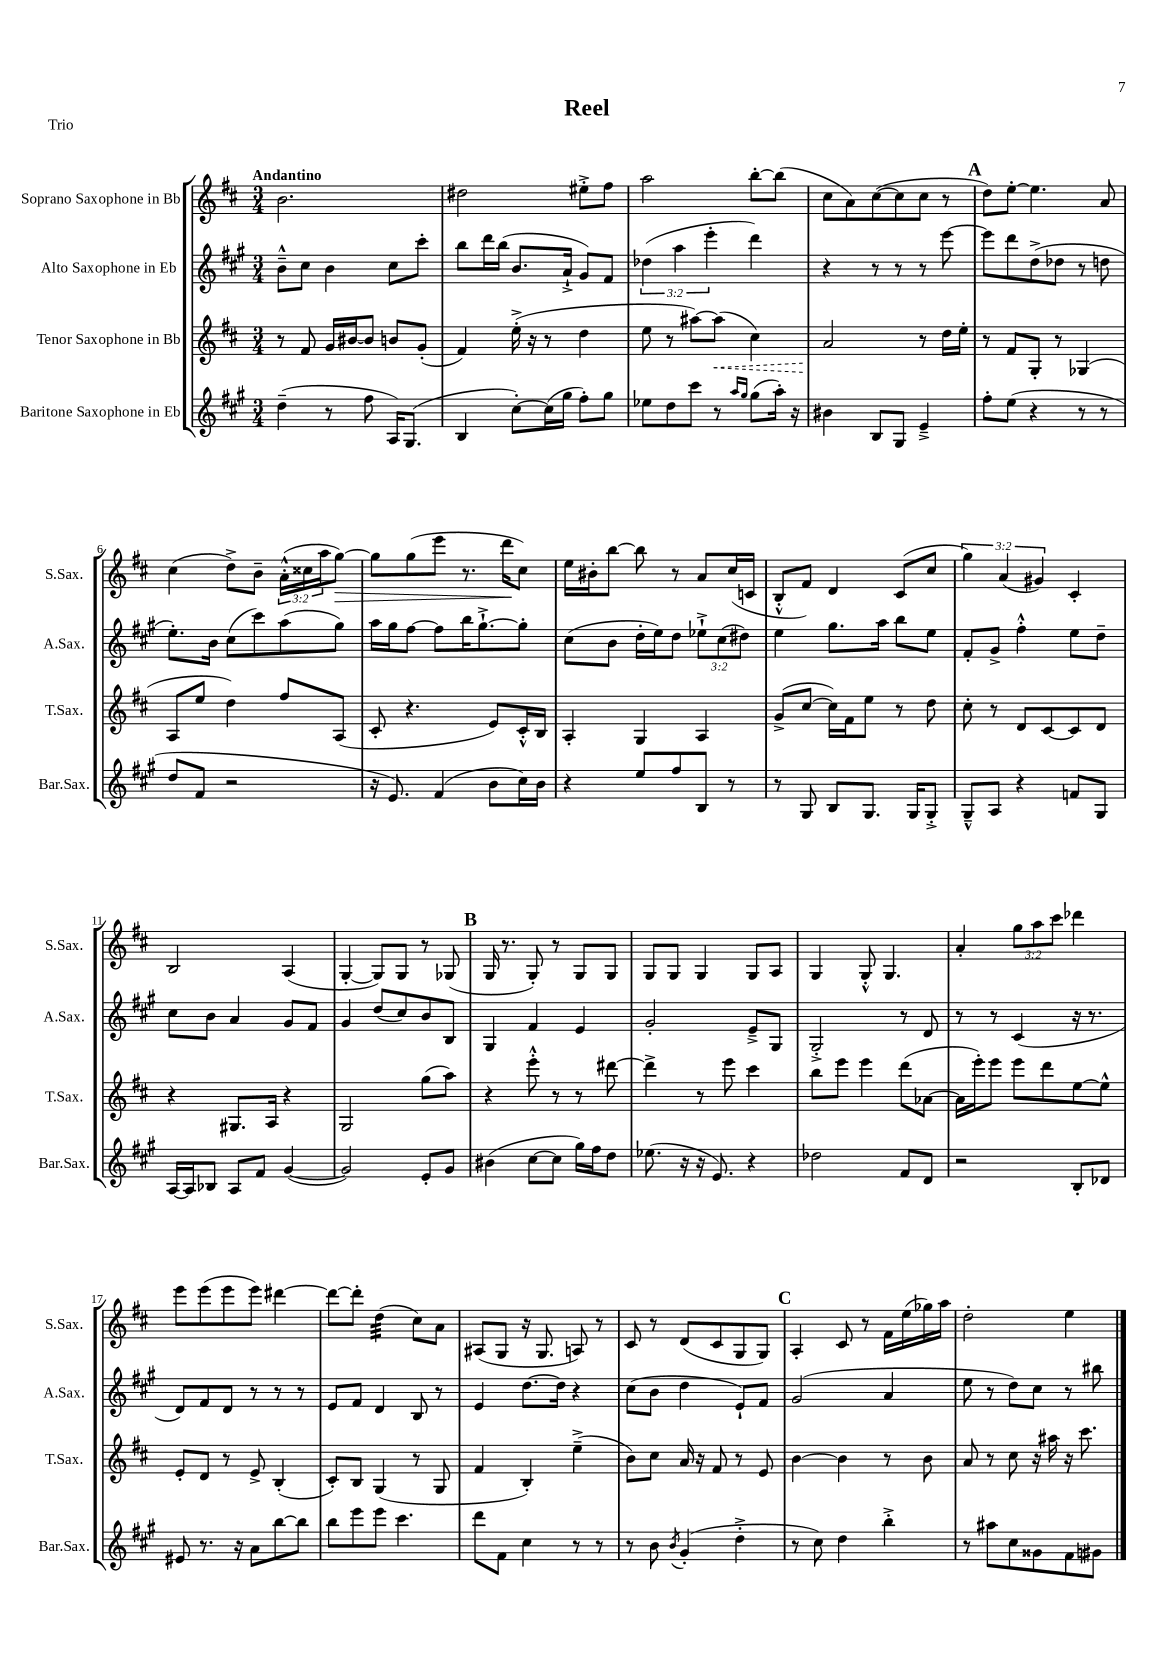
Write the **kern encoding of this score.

**kern	**kern	**kern	**kern
*staff4	*staff3	*staff2	*staff1
*clefG2	*clefG2	*clefG2	*clefG2
*k[f#c#g#]	*k[f#c#]	*k[f#c#g#]	*k[f#c#]
*M3/4	*M3/4	*M3/4	*M3/4
(4dd~\	8r	8b~^^\L	2.b\
.	8f#/	8cc#\J	.
8r	16g/LL	4b\	.
.	[16b#/J	.	.
8ff#\	8b#/]J	.	.
16A/LK)	8b/L	8cc#\L	.
(8.G#/J	.	.	.
.	(8g'/J	8ccc#'\J	.
=	=	=	=
4B/	4f#/)	8bb\L	2dd#\
.	.	16ddd\L	.
.	.	(16bb\JJ	.
[8cc#'\L)	(16ee'^\	8.b/L	.
.	16r	.	.
(16cc#\]L	8r	.	.
16gg#\JJ	.	16a`^/Jk	.
8ff#'\L)	4dd\	8g#/L)	8ee#'^\L
8gg#\J	.	8f#/J	8ff#\J
=	=	=	=
8ee-\L	8ee\	(6dd-\	2aa\
8dd\	8r	.	.
.	.	6aa\	.
8ccc#\J	[8aa#\L)	.	.
.	.	6eee'\	.
8r	(8aa#\]J	.	.
16qqaa/LL	.	.	.
16qqgg#/JJ	.	.	.
(8gg#\L	4cc#\)	4ddd\)	[8bb'\L
16aa'\Jk)	.	.	(8bb\]J
16r	.	.	.
=	=	=	=
4b#\	2a/	4r	8cc#\L
.	.	.	8a\)
8B/L	.	8r	([8cc#\
8G#/J	.	8r	8cc#\]
4e~^/	8r	8r	8cc#\J
.	16dd\LL	[8eee\	8r
.	16ee'\JJ	.	.
=	=	=	=
8ff#'\L	8r	8eee\]L	8dd\L)
(8ee\J	8f#/L	8ddd\	[8ee'\J
4r	8G'/J	(8dd^\	4.ee\]
.	8r	8dd-\J	.
8r	(4G-/	8r	.
8r	.	8dd\	8a/
=	=	=	=
8dd/L	8A/L	8.ee'\L)	(4cc#\
8f#/J	8ee/J	.	.
.	.	16b\Jk	.
2r	4dd\)	(8cc#\L	8dd^\L)
.	.	8ccc#\)	8b~\J
.	8ff#/L	(8aa\	(24a'^^\LL
.	.	.	24cc##\
.	.	.	24aa\J
.	(8A/J	8gg#\J)	[8gg\J)
=	=	=	=
16r	8c#'/	16aa\LL	8gg\]L
8.e/)	.	16gg#\J	.
.	4.r	[8ff#\J	(8gg\
(4f#/	.	8ff#\]L	8eee\J
.	.	16bb\K	8.r
.	.	[8.gg#`^\	.
8b\L	8e/L)	.	.
.	.	.	16ddd\LK
16cc#\L)	16c#'^^/L	8gg#'\]J	8cc#\J)
16b\JJ	16B/JJ	.	.
=	=	=	=
4r	4A'/	(8cc#\L	16ee\LL
.	.	.	16b#'\J
.	.	8b\J	[8bb\J
8ee/L	4G/	16dd'\LL	8bb\]
.	.	16ee\J)	.
8ff#/	.	8dd\J	8r
8B/J	4A/	12ee-`^\L	8a/L
.	.	(12cc#\	.
8r	.	.	(16cc#/L
.	.	12dd#\J)	.
.	.	.	16c/JJ
=	=	=	=
8r	(8g^/L	4ee\	8B'^^/L
8G#/	[8cc#/J	.	8f#/J)
8B/L	16cc#\]LL)	8.gg#\L	4d/
.	16f#\J	.	.
8.G#/J	8ee\J	.	.
.	.	16aa\Jk	.
.	8r	8bb\L	(8c#/L
16G#/LK	.	.	.
8G#'^/J	8dd\	8ee\J	8cc#/J
=	=	=	=
8G#~^^/L	8cc#'\	8f#'/L	6gg\)
8A/J	8r	8g#^/J	.
.	.	.	(6a/
4r	8d/L	4ff#'^^\	.
.	.	.	6g#/)
.	[8c#/	.	.
8f/L	8c#/]	8ee\L	4c#'/
8G#/J	8d/J	8dd~\J	.
=	=	=	=
[16A/LL	4r	8cc#\L	2B/
16A/]J	.	.	.
8B-/J	.	8b\J	.
8A/L	8.G#/L	4a/	.
8f#/J	.	.	.
.	16A/Jk	.	.
([4g#/	4r	8g#/L	(4A/
.	.	8f#/J	.
=	=	=	=
2g#/])	2G/	4g#/	[4G'/
.	.	(8dd/L	8G/]L)
.	.	8cc#/)	8G/J
8e'/L	(8gg\L	8b/	8r
8g#/J	8aa\J)	8B/J	(8G-/
=	=	=	=
(4b#\	4r	4G#/	16G/
.	.	.	8.r
[8cc#\L	8eee'^^\	4f#/	8G'/)
8cc#\]J	8r	.	8r
16gg#\LL)	8r	4e/	8G/L
16ff#\J	.	.	.
8dd\J	[8ddd#\	.	8G/J
=	=	=	=
(8.ee-\	4ddd#^\]	2g#'/	8G/L
.	.	.	8G/J
16r	.	.	.
16r	8r	.	4G/
8.e/)	.	.	.
.	8eee\	.	.
4r	4ccc#\	8e~^/L	8G/L
.	.	8G#/J	8A/J
=	=	=	=
2dd-\	8bb\L	2G#'^/	4G/
.	8eee\J	.	.
.	4eee\	.	8G'^^/
.	.	.	4.G/
8f#/L	(8ddd\L	8r	.
8d/J	[8a-\J	8d/	.
=	=	=	=
2r	16a-\]LL	8r	4a'/
.	16eee'\J)	.	.
.	8eee\J	8r	.
.	8eee\L	(4c#/	12gg\L
.	.	.	12aa\
.	8ddd\	.	.
.	.	.	12ccc#\J
8B'/L	[8ee\	16r	4ddd-\
.	.	8.r	.
8d-/J	8ee^^\]J	.	.
=	=	=	=
8e#/	8e'/L	8d/L)	8eee\L
8.r	8d/J	8f#/	(8eee\
.	8r	8d/J	8eee\
16r	.	.	.
8a\L	8e^/	8r	8eee\J)
[8bb\	(4B'/	8r	[4ddd#\
8bb\]J	.	8r	.
=	=	=	=
8bb\L	8c#'/L)	8e/L	8ddd#\_L
8eee\	8B/J	8f#/J	8ddd#'\]J
8eee\J	(4G/	4d/	(4dd\
4.ccc#\	.	.	.
.	8r	8B/	8cc#\L)
.	8G/	8r	8a\J
=	=	=	=
8ddd\L	4f#/	4e/	(8A#/L
8f#\J	.	.	8G/J
4cc#\	4B'/)	[8.dd\L	16r
.	.	.	8.G/
.	.	16dd\]Jk	.
8r	(4ee~^\	4r	8A/)
8r	.	.	8r
=	=	=	=
8r	8b\L)	(8cc#\L	8c#/
8b\	8cc#\J	8b\J	8r
8qb/	.	.	.
(4g#'/	16a/	4dd\	(8d/L
.	16r	.	.
.	8f#/	.	8c#/
4dd'^\	8r	8e`/L)	8G/
.	8e/	8f#/J	8G/J)
=	=	=	=
8r	[4b\	(2g#/	4A'/
8cc#\)	.	.	.
4dd\	4b\]	.	8c#/
.	.	.	8r
4bb'^\	8r	4a/	16f#\LL
.	.	.	(16ee\
.	8b\	.	16gg-\)
.	.	.	16aa\JJ
=	=	=	=
8r	8a/	8ee\	2dd'\
8aa#\L	8r	8r	.
8cc#\	8cc#\	8dd\L)	.
8g##\	16r	8cc#\J	.
.	16aa#\	.	.
8f#\	16r	8r	4ee\
.	8.ccc#\	.	.
8g#\J	.	8bb#\	.
==	==	==	==
*-	*-	*-	*-
